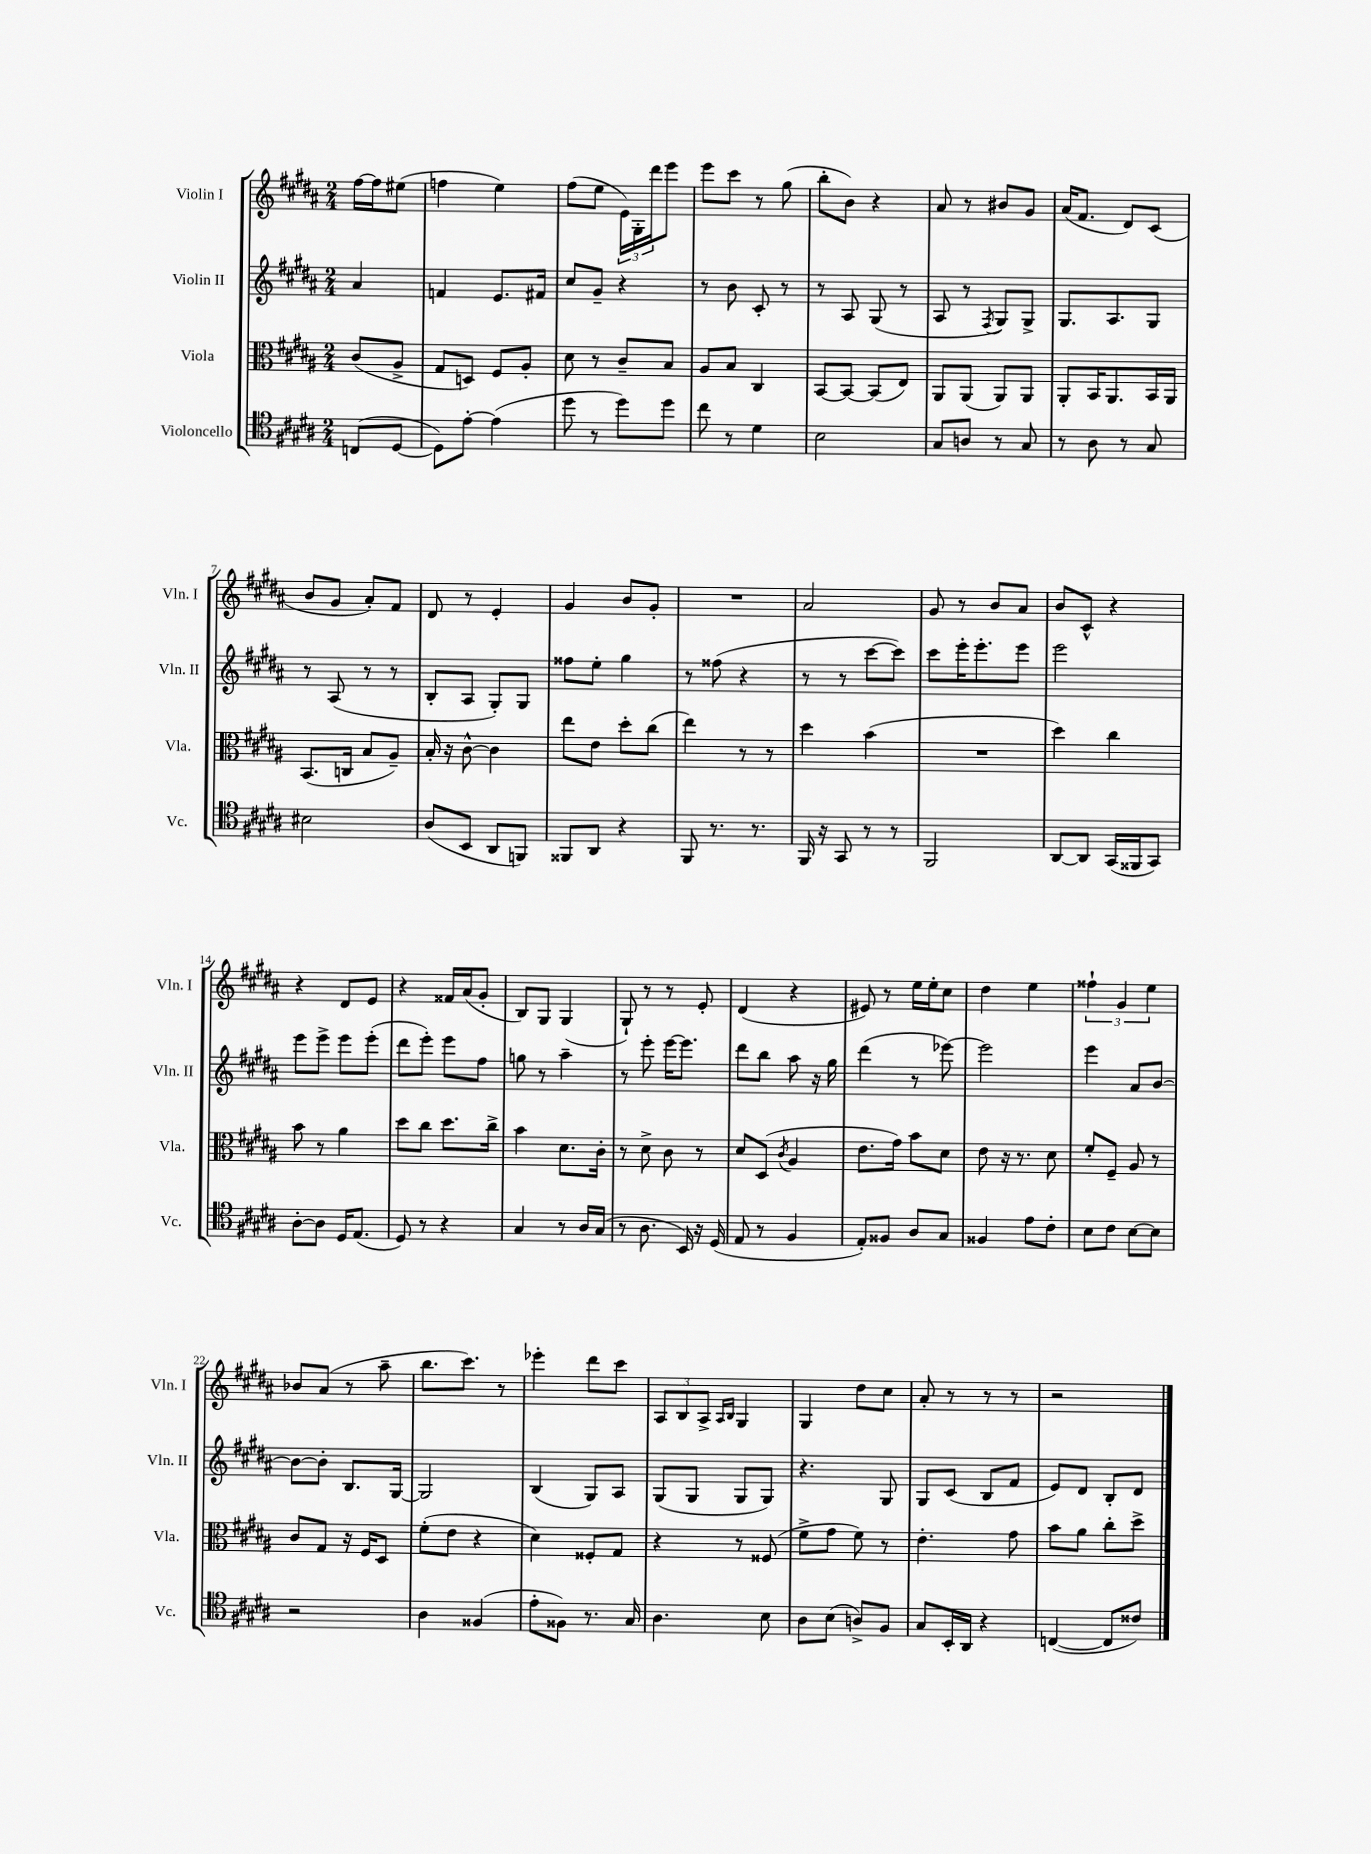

**kern	**kern	**kern	**kern
*staff4	*staff3	*staff2	*staff1
*clefC4	*clefC3	*clefG2	*clefG2
*k[f#c#g#d#a#]	*k[f#c#g#d#a#]	*k[f#c#g#d#a#]	*k[f#c#g#d#a#]
*M2/4	*M2/4	*M2/4	*M2/4
(8C	(8c#	4a#	[16ff#
.	.	.	16ff#]
[8D#	8A#^	.	(8ee#
=	=	=	=
8D#])	8G#	4f	4ff
[8e'	8D)	.	.
(4e]	8F#	8.e	4ee)
.	8A#'	.	.
.	.	16f#	.
=	=	=	=
8dd#	8d#	8cc#	(8ff#
8r	8r	8g#~	8ee
8dd#)	8c#~	4r	24e)
.	.	.	24G#'
.	.	.	24ddd#
8dd#	8B	.	8eee
=	=	=	=
8cc#	8A#	8r	8eee
8r	8B	8b	8ccc#
4d#	4C#	8c#'	8r
.	.	8r	(8gg#
=	=	=	=
2B	[8BB	8r	8bb'
.	8BB_	8A#	8b)
.	(8BB]	(8G#	4r
.	8E)	8r	.
=	=	=	=
8G#	8AA#	8A#	8a#
8A	(8AA#	8r	8r
.	.	8qF#	.
8r	8AA#)	8G#)	8b#
8G#	8AA#	8G#^	8g#
=	=	=	=
8r	8AA#'	8.G#	(16a#
.	.	.	8.f#
8A#	16BB	.	.
.	8.AA#	8.A#	.
8r	.	.	8d#)
8G#	16BB	8G#	(8c#
.	16AA#	.	.
=	=	=	=
2B#	(8.BB	8r	8b
.	.	(8A#	8g#
.	16C	.	.
.	8B	8r	8a#')
.	8A#~)	8r	8f#
=	=	=	=
(8A#	16B'	8B'	8d#
.	16r	.	.
8BB	[8c#^^	8A#	8r
8AA#	4c#]	8G#')	4e'
8FF)	.	8G#	.
=	=	=	=
8FF##	8ee	8ff##	4g#
8AA#	8e	8ee'	.
4r	8dd#'	4gg#	8b
.	(8cc#	.	8g#'
=	=	=	=
8FF#	4ee)	8r	2r
8.r	.	(8ff##	.
.	8r	4r	.
8.r	.	.	.
.	8r	.	.
=	=	=	=
16FF#	4dd#	8r	2a#
16r	.	.	.
8GG#	.	8r	.
8r	(4b	[8ccc#	.
8r	.	8ccc#])	.
=	=	=	=
2FF#	2r	8ccc#	8g#
.	.	16eee'	8r
.	.	8.eee'	.
.	.	.	8b
.	.	8eee	8a#
=	=	=	=
[8AA#	4dd#)	2eee	8b
8AA#]	.	.	8c#^^
(16GG#	4cc#	.	4r
16FF##	.	.	.
8GG#)	.	.	.
=	=	=	=
[8A#'	8b	8eee	4r
8A#]	8r	8eee^	.
16D#	4a#	8eee	8d#
(8.E	.	.	.
.	.	(8eee'	8e
=	=	=	=
8D#)	8dd#	8ddd#	4r
8r	8cc#	8eee')	.
4r	8.dd#	8eee	16f##
.	.	.	(16a#
.	.	8ff#	8g#'
.	16cc#^	.	.
=	=	=	=
4G#	4b	8gg	8B)
.	.	8r	8G#
8r	8.d#	4aa#~	(4G#
16A#	.	.	.
(16G#	16c#'	.	.
=	=	=	=
8r	8r	8r	8G#`)
8.A#	8d#^	8eee'	8r
.	8c#	[16eee	8r
16BB)	.	8.eee]	.
16r	8r	.	8e'
(16D#	.	.	.
=	=	=	=
8E	8d#	8ddd#	(4d#
8r	(8D#	8bb	.
.	8qc#	.	.
4F#	4A#	8aa#	4r
.	.	16r	.
.	.	16gg#	.
=	=	=	=
8E')	8.e	(4ddd#	8e#)
8F##	.	.	8r
.	16g#)	.	.
8A#	8b	8r	16ee
.	.	.	16ee'
8G#	8d#	[8eee-)	8cc#
=	=	=	=
4F##	8e	2eee-]	4dd#
.	16r	.	.
.	8.r	.	.
8e	.	.	4ee
8c#'	8d#	.	.
=	=	=	=
8B	8f#'	4eee	6ff##`
8c#	8F#~	.	.
.	.	.	6g#
[8B	8A#	8a#	.
.	.	.	6ee
8B]	8r	[8b	.
=	=	=	=
2r	8c#	8b_	8b-
.	8G#	8b']	(8a#
.	16r	8.B	8r
.	16F#	.	.
.	8D#	.	8aa#~
.	.	[16G#	.
=	=	=	=
4A#	(8f#'	2G#]	8.bb
.	8e	.	.
.	.	.	8.ccc#)
(4F##	4r	.	.
.	.	.	8r
=	=	=	=
8e'	4d#)	(4B	4eee-'
8F##)	.	.	.
8.r	8F##'	8G#)	8ddd#
.	8G#	8A#	8ccc#
16G#	.	.	.
=	=	=	=
4.A#	4r	(8G#	12A#
.	.	.	12B
.	.	8G#	.
.	.	.	12A#^
.	.	.	16qqA#
.	.	.	16qqB
.	8r	8G#	4G#
8B	(8F##	8G#)	.
=	=	=	=
8A#	8f#^	4.r	4G#
(8B	8g#	.	.
8A^)	8f#)	.	8dd#
8F#	8r	8G#	8cc#
=	=	=	=
8G#	4.e'	8G#	8a#'
16BB'	.	(8c#	8r
16AA#	.	.	.
4r	.	8B	8r
.	8g#	8f#	8r
=	=	=	=
([4C	8b	8e)	2r
.	8a#	8d#	.
8C]	8cc#'	8B'	.
8c##)	8dd#^	8d#	.
==	==	==	==
*-	*-	*-	*-
